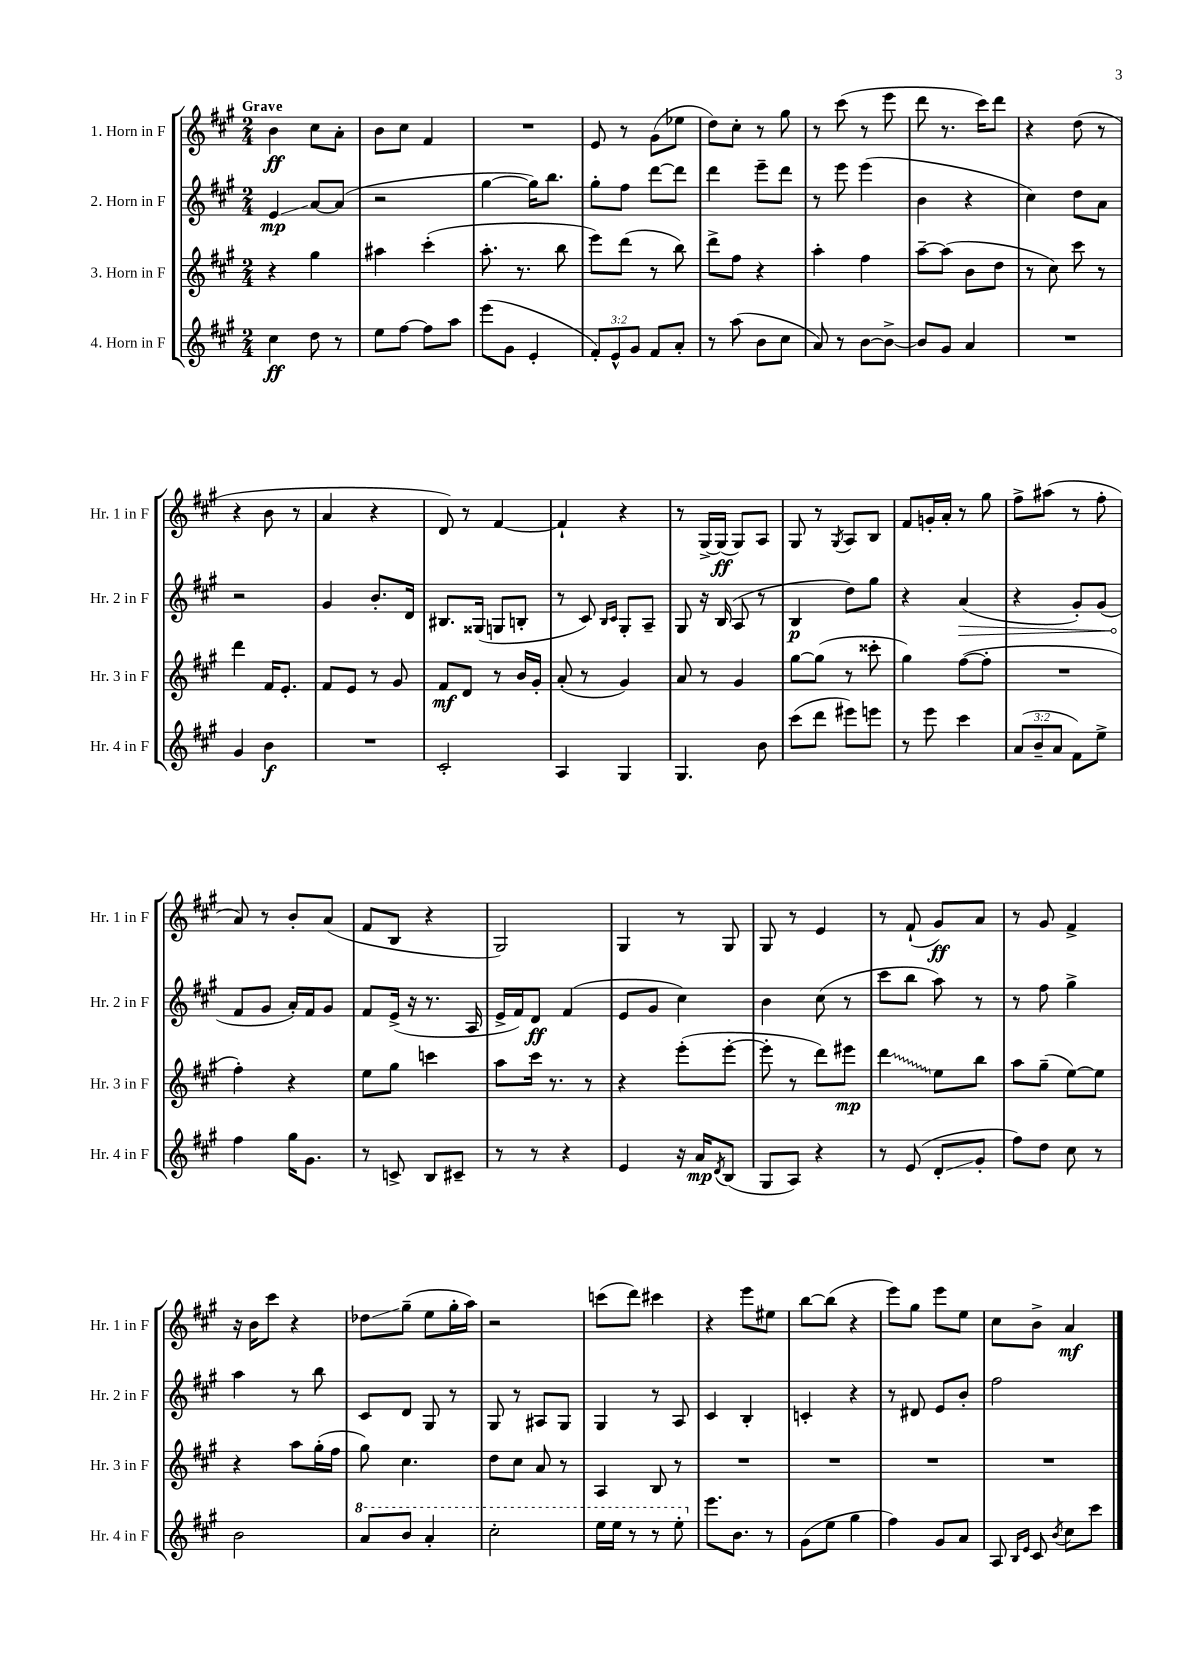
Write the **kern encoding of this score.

**kern	**kern	**kern	**kern
*staff4	*staff3	*staff2	*staff1
*clefG2	*clefG2	*clefG2	*clefG2
*k[f#c#g#]	*k[f#c#g#]	*k[f#c#g#]	*k[f#c#g#]
*M2/4	*M2/4	*M2/4	*M2/4
4cc#	4r	4e	4b
8dd	4gg#	[8a	8cc#
8r	.	(8a]	8a'
=	=	=	=
8ee	4aa#	2r	8b
[8ff#	.	.	8cc#
8ff#]	(4ccc#'	.	4f#
8aa	.	.	.
=	=	=	=
(8eee	8.aa'	[4gg#	2r
8g#	.	.	.
.	8.r	.	.
4e'	.	16gg#])	.
.	.	8.bb	.
.	8bb	.	.
=	=	=	=
12f#')	8eee)	8gg#'	8e
12e^^	.	.	.
.	(8ddd	8ff#	8r
12g#	.	.	.
8f#	8r	[8ddd	(8g#
8a'	8bb)	8ddd]	8ee-
=	=	=	=
8r	8ddd^	4ddd	8dd)
(8aa	8ff#	.	8cc#'
8b	4r	8eee~	8r
8cc#	.	8ddd	8gg#
=	=	=	=
8a)	4aa'	8r	8r
8r	.	8eee	(8ccc#
[8b	4ff#	(4eee	8r
8b^_	.	.	8eee
=	=	=	=
8b]	[8aa~	4b	8ddd
8g#	(8aa]	.	8.r
4a	8b	4r	.
.	.	.	16ccc#)
.	8dd	.	8ddd
=	=	=	=
2r	8r	4cc#)	4r
.	8cc#)	.	.
.	8ccc#	8dd	(8dd
.	8r	8a	8r
=	=	=	=
4g#	4ddd	2r	4r
4b	16f#	.	8b
.	8.e'	.	.
.	.	.	8r
=	=	=	=
2r	8f#	4g#	4a
.	8e	.	.
.	8r	8.b'	4r
.	8g#	.	.
.	.	16d	.
=	=	=	=
2c#'	8f#	8.B#	8d)
.	8d	.	8r
.	.	(16G##	.
.	8r	8G	[4f#
.	16b	8B'	.
.	16g#'	.	.
=	=	=	=
4A	(8a'	8r	4f#`]
.	8r	8c#)	.
.	.	16qqB	.
.	.	16qqc#	.
4G#	4g#)	8G#'	4r
.	.	8A~	.
=	=	=	=
4.G#	8a	8G#	8r
.	8r	16r	[16G#^
.	.	(16B	(16G#]
.	4g#	8A	8G#)
8b	.	8r	8A
=	=	=	=
(8ccc#	[8gg#	4B	8G#
8ddd	(8gg#]	.	8r
.	.	.	8qG#
8eee#)	8r	8dd)	8A
8eee	8ccc##'	8gg#	8B
=	=	=	=
8r	4gg#)	4r	8f#
8eee	.	.	16g'
.	.	.	16a'
4ccc#	([8ff#	(4a	8r
.	8ff#']	.	8gg#
=	=	=	=
(12a	2r	4r	8ff#^
12b~	.	.	.
.	.	.	(8aa#
12a	.	.	.
8f#)	.	8g#')	8r
8ee^	.	(8g#	8ff#'
=	=	=	=
4ff#	4ff#')	8f#	8a)
.	.	8g#	8r
16gg#	4r	16a')	8b'
8.g#	.	16f#	.
.	.	8g#	(8a
=	=	=	=
8r	8ee	8f#	8f#
8c^	8gg#	(16e^	8B
.	.	16r	.
8B	4ccc	8.r	4r
8c#~	.	.	.
.	.	16A	.
=	=	=	=
8r	8aa	16e^	2G#)
.	.	16f#)	.
8r	16ccc#	8d	.
.	8.r	.	.
4r	.	(4f#	.
.	8r	.	.
=	=	=	=
4e	4r	8e	4G#
.	.	8g#	.
16r	(8eee'	4cc#)	8r
16a	.	.	.
8qd	.	.	.
(8B	[8eee'	.	8G#
=	=	=	=
8G#	8eee']	4b	8G#
8A)	8r	.	8r
4r	8ddd)	(8cc#	4e
.	8eee#	8r	.
=	=	=	=
8r	4ddd	8ccc#	8r
(8e	.	8bb	(8f#`
8d'	8ee	8aa)	8g#)
8g#'	8bb	8r	8a
=	=	=	=
8ff#)	8aa	8r	8r
8dd	(8gg#~	8ff#	8g#
8cc#	[8ee)	4gg#^	4f#^
8r	8ee]	.	.
=	=	=	=
2b	4r	4aa	16r
.	.	.	16b
.	.	.	8ccc#
.	8aa	8r	4r
.	(16gg#'	8bb	.
.	16ff#	.	.
=	=	=	=
8aa	8gg#)	8c#	8dd-
8bb	4.cc#	8d	(8gg#~
4aa'	.	8G#	8ee
.	.	8r	16gg#'
.	.	.	16aa)
=	=	=	=
2ccc#'	8dd	8G#	2r
.	8cc#	8r	.
.	8a	8A#	.
.	8r	8G#	.
=	=	=	=
16eee	4A	4G#	(8ccc
16eee	.	.	.
8r	.	.	8ddd)
8r	8B	8r	4ccc#
8eee'	8r	8A	.
=	=	=	=
8.eee	2r	4c#	4r
8.b	.	.	.
.	.	4B'	8eee
8r	.	.	8ee#
=	=	=	=
(8g#	2r	4c'	[8bb
8ee	.	.	(8bb]
4gg#	.	4r	4r
=	=	=	=
4ff#)	2r	8r	8eee)
.	.	8d#	8gg#
8g#	.	8e	8eee
8a	.	8b'	8ee
=	=	=	=
8A	2r	2ff#	8cc#
16qqB	.	.	.
16qqe	.	.	.
8c#	.	.	8b^
8qb	.	.	.
8cc#	.	.	4a
8ccc#	.	.	.
==	==	==	==
*-	*-	*-	*-
